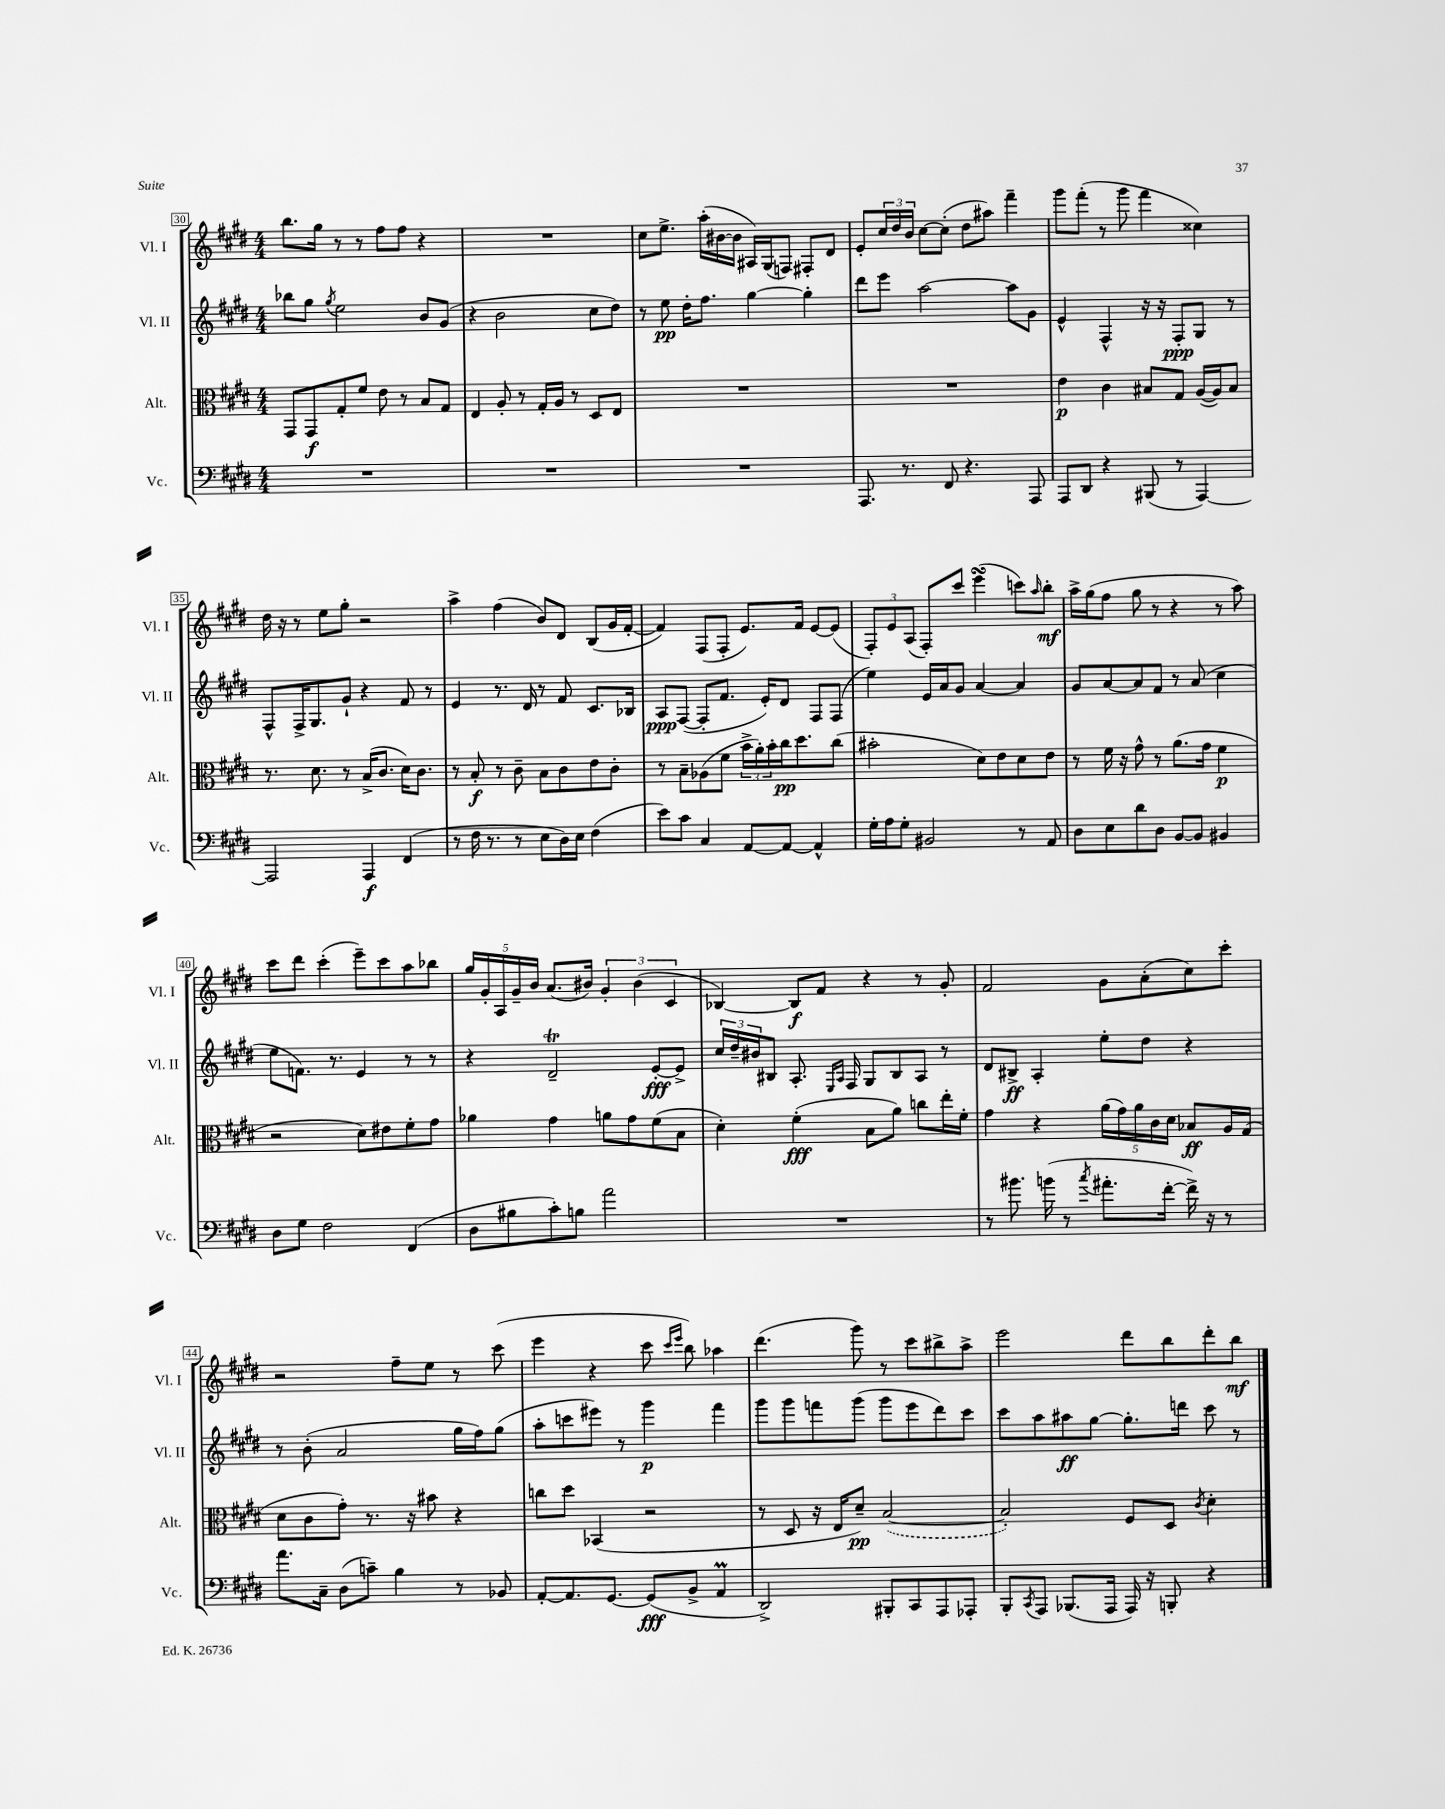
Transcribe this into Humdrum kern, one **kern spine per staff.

**kern	**kern	**kern	**kern
*staff4	*staff3	*staff2	*staff1
*clefF4	*clefC3	*clefG2	*clefG2
*k[f#c#g#d#]	*k[f#c#g#d#]	*k[f#c#g#d#]	*k[f#c#g#d#]
*M4/4	*M4/4	*M4/4	*M4/4
1r	8GG#	8bb-	8.bb
.	8GG#	8gg#	.
.	.	.	16gg#
.	.	8qgg#	.
.	8G#'	2ee	8r
.	8f#	.	8r
.	8e	.	8ff#
.	8r	.	8ff#
.	8B	8b	4r
.	8G#	(8g#	.
=	=	=	=
1r	4E	4r	1r
.	8A'	2b	.
.	8r	.	.
.	16G#'	.	.
.	16A	.	.
.	8r	.	.
.	8D#	8cc#	.
.	8E	8dd#)	.
=	=	=	=
1r	1r	8r	8cc#
.	.	8ee	8.ee^
.	.	16dd#'	.
.	.	8.ff#	(16aa'
.	.	.	[16b#
.	.	.	16b#]
.	.	[4gg#	16A#)
.	.	.	(16G#
.	.	.	8F)
.	.	4gg#']	8F#'
.	.	.	8d#
=	=	=	=
8.AAA	1r	8ddd#	8e'
.	.	8eee	24cc#
.	.	.	24dd#
8.r	.	.	.
.	.	.	24b
.	.	[2aa	[8cc#
8FF#	.	.	(8cc#']
4.r	.	.	8dd#
.	.	.	8aa#)
.	.	8aa]	4fff#~
8AAA	.	8g#	.
=	=	=	=
8AAA	4e	4e^^	8ggg#
8DD#	.	.	(8fff#'
4r	4c#	4F#^^	8r
.	.	.	8ggg#
(8BBB#	8B#	16r	4fff#
.	.	16r	.
8r	8G#	8F#'	.
[4AAA)	([16A	8G#	4cc##)
.	16A])	.	.
.	8B#	8r	.
=	=	=	=
2AAA]	8.r	8F#^^	16dd#
.	.	.	16r
.	.	16F#^	8r
.	8.d#	8.G#	.
.	.	.	8ee
.	8r	8g#`	8gg#'
4AAA	(16B^	4r	2r
.	8.c#	.	.
(4FF#	16d#)	8f#	.
.	8.c#	.	.
.	.	8r	.
=	=	=	=
8r	8r	4e	4aa^
16F#	8B'	.	.
8.r	.	.	.
.	8r	8.r	(4ff#
8r	8c#~	.	.
.	.	16d#	.
8E	8B	8r	8b)
16D#)	8c#	8f#	8d#
16E	.	.	.
(4F#	8e	8.c#	(8B
.	8c#'	.	16g#
.	.	16B-	[16f#'
=	=	=	=
8e)	8r	8A	4f#])
8c#	8B~	([8F#	.
4C#	(8A-	8F#']	(8F#
.	8f#	8.f#	8F#'
[8AA	24b^	.	8.e)
.	24a')	.	.
.	.	16e')	.
.	24b'	.	.
8AA_	16cc#	8d#	.
.	8.dd#	.	16f#
4AA^^]	.	8F#	[8e
.	(8cc#	(8F#	(8e]
=	=	=	=
16G#'	2b#'	4ee)	12F#')
16A	.	.	.
.	.	.	12e
8G#'	.	.	.
.	.	.	(12A
2BB#	.	16e	8F#')
.	.	16a	.
.	.	8g#	8ccc#
.	8d#)	[4a	(4eee
.	8e	.	.
8r	8d#	4a]	8ccc)
.	.	.	16qqaa
8AA	8e	.	8bb'
=	=	=	=
8D#	8r	8g#	16aa^
.	.	.	(16gg#
8E	16f#	[8a	8ff#
.	16r	.	.
8d#	8g#^^	8a]	8gg#
8D#	8r	8f#	8r
[8BB	(8.a	8r	4r
8BB]	.	(8a	.
.	16g#	.	.
4BB#	4f#	4cc#	8r
.	.	.	8aa)
=	=	=	=
8D#	2r	8ee	8ccc#
8G#	.	8.f)	8ddd#
2F#	.	.	(4ccc#'
.	.	8.r	.
.	8d#)	4e	8eee~)
.	8e#	.	8ccc#
(4FF#	8f#'	8r	8aa
.	8g#	8r	8bb-
=	=	=	=
8D#	4a-	4r	20gg#
.	.	.	20g#'
.	.	.	20A
8B#	.	.	.
.	.	.	20g#~
.	.	.	20b
8c#')	4g#	2d#~	(8.a
8B	.	.	.
.	.	.	16b#)
2a	8a	.	6g#'
.	8g#	.	.
.	.	.	(6b#
.	(8f#	[8e'	.
.	.	.	6c#
.	8B	8e^]	.
=	=	=	=
1r	4d#')	24cc#	[4B-)
.	.	24dd#~	.
.	.	24b#	.
.	.	8B#	.
.	(4f#'	8.A'	8B-]
.	.	.	8f#
.	.	16qqE	.
.	.	16qqA	.
.	.	16F#	.
.	8B	8G#	4r
.	8a)	8B#	.
.	8cc	8A	8r
.	16ee'	8r	8g#'
.	16f#'	.	.
=	=	=	=
8r	4g#	8d#	2f#
8.b#	.	8B#^	.
.	4r	4A'	.
(16b	.	.	.
8r	.	.	.
8qcc#	.	.	.
8.a#'	(20a	8ee'	8g#
.	20g#)	.	.
.	20a	.	.
.	.	8dd#	(8a'
.	20c#	.	.
[16f#'	.	.	.
.	20d#	.	.
16f#^])	8B-	4r	8cc#)
16r	.	.	.
8r	16A	.	8ccc#'
.	(16G#	.	.
=	=	=	=
8.a	8d#	8r	2r
.	8c#	(8b'	.
16C#~	.	.	.
(8D#	8g#')	2a	.
8c~)	8.r	.	.
4B	.	.	8ff#~
.	16r	.	.
.	8b#	.	8ee
8r	4r	16gg#	8r
.	.	16ff#)	.
8BB-	.	(8gg#	(8ccc#
=	=	=	=
[8AA'	8cc	8aa'	4eee
8.AA]	8dd#	8ccc	.
.	(4BB-	8eee#)	4r
[8.GG#	.	.	.
.	.	8r	.
(8GG#]	2r	4ggg#	8ccc#
.	.	.	16qqccc#
.	.	.	16qqeee
8BB^	.	.	8bb)
4AA	.	4fff#	4aa-
=	=	=	=
2DD#^)	8r	8ggg#	(4.ddd#
.	8D#	8ggg#	.
.	16r	8fff	.
.	16E	.	.
.	8d#~)	(8ggg#	8ggg#)
8BBB#'	([2B	8ggg#	8r
8CC#	.	8eee	8ccc#
8AAA	.	8ddd#)	8bb#^
8AAA-'	.	8ccc#	8aa^
=	=	=	=
8BBB'	2B'])	8ccc#	2eee
8qCC#	.	.	.
8AAA	.	8aa	.
(8.BBB-	.	8aa#	.
.	.	[8gg#	.
16AAA	.	.	.
16AAA)	8F#	8.gg#']	8ddd#
16r	.	.	.
8BBB'	8D#	.	8bb
.	.	16ddd	.
.	8qc#	.	.
4r	4d#'	8ccc#	8ddd#'
.	.	8r	8bb
==	==	==	==
*-	*-	*-	*-
